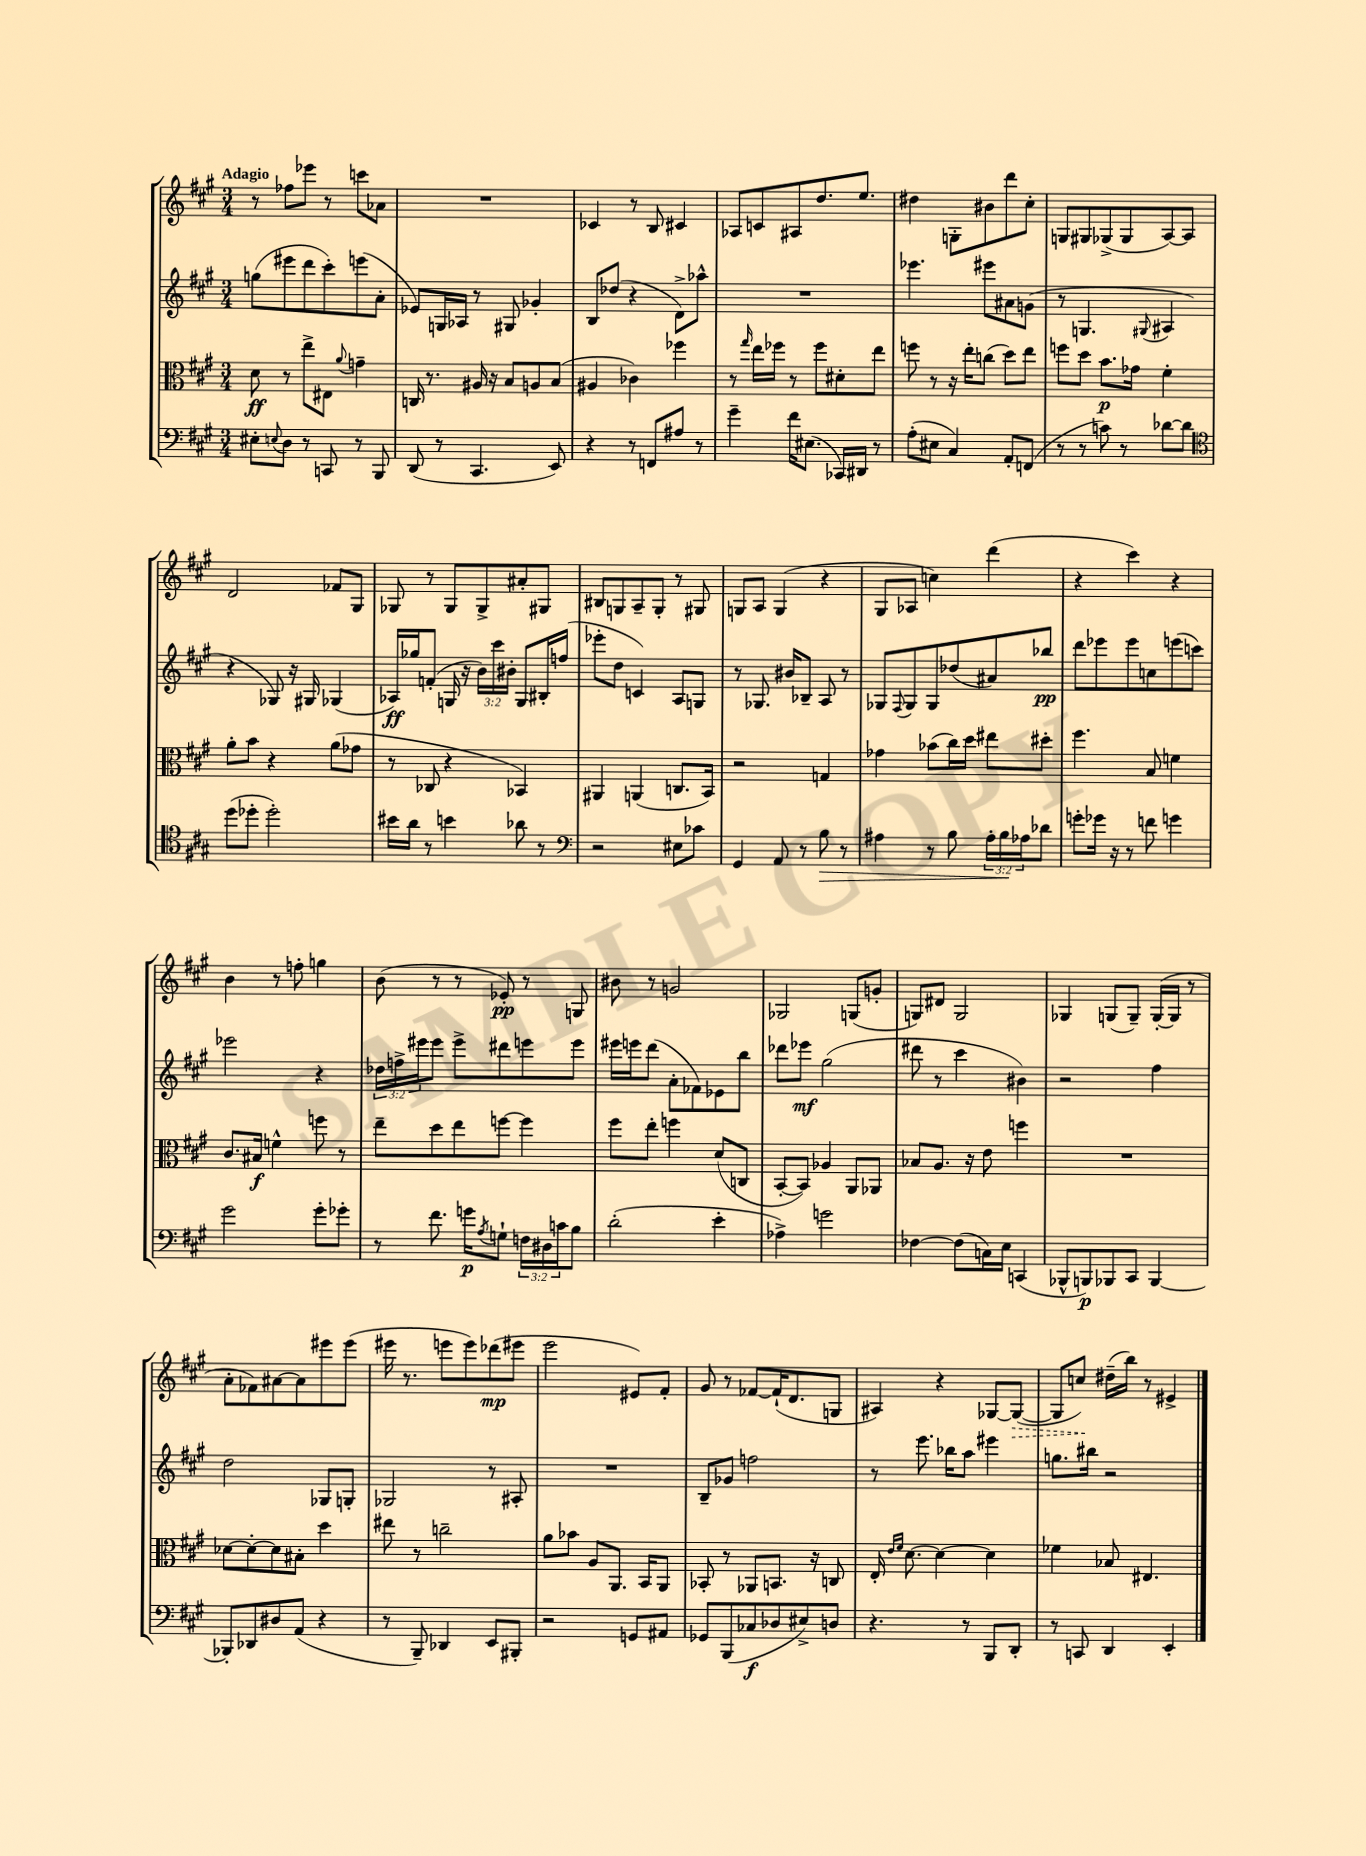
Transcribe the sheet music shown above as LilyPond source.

<<
\new StaffGroup <<
\new Staff = "s0" {
    \clef treble \key a \major \numericTimeSignature \time 3/4 \tempo "Adagio"
    r8 fes''8 ees'''8 r8 c'''8 aes'8 |
    R2. |
    ces'4 r8 b8 cis'4 |
    aes8 c'8 ais8 d''8. e''8. |
    dis''4 g8-. bis'8 d'''8 cis''8-. |
    g8 gis8 ges8->( ges8 a8~) a8 |
    d'2 fes'8 gis8 |
    ges8 r8 ges8 ges8-> ais'8-. gis8 |
    bis8 g8 a8-- g8-. r8 gis8 |
    g8 a8 g4( r4 |
    gis8 aes8 c''4) d'''4( |
    r4 cis'''4) r4 |
    b'4 r8 f''8-. g''4 |
    b'8( r8 r8 ees'8-.\pp) r8 g8 |
    bis'8 r8 g'2 |
    ges2 g8( g'8-. |
    g8) dis'8 g2 |
    ges4 g8( g8--) g16~-.( g16 r8 |
    a'8-. fes'8) ais'8~ ais'8 eis'''8 eis'''8( |
    eis'''16 r8. e'''8 e'''8) des'''8\mp( eis'''8 |
    e'''2 eis'8) fis'8-. |
    gis'8 r8 fes'8~ fes'16-!( d'8. g8 |
    ais4) r4 ges8~ \once \override Hairpin.style = #'dashed-line ges8~\>( |
    ges8 c''8\!) dis''16--( b''16) r8 eis'4-> \bar "|." |
}
\new Staff = "s1" {
    \clef treble \key a \major \numericTimeSignature \time 3/4 \override Staff.TupletNumber.text = #tuplet-number::calc-fraction-text
    g''8( eis'''8 d'''8 cis'''8-.) e'''8( a'8-. |
    ees'8) g16 aes16 r8 gis8 ges'4-. |
    b8 des''8( r4 d'8->) aes''8-^ |
    R2. |
    ees'''4. eis'''8 ais'8 g'8( |
    r8 g4. \appoggiatura { gis8 } ais4 |
    r4 ges8) r16 gis16 ges4( |
    aes16\ff) ges''16 f'8-.( g16 r16 \tuplet 3/2 { b'16) cis'''16 bis'16-. } g8 bis16-. f''16( |
    ees'''8-. d''8 c'4) a8 g8 |
    r8 ges8. bis'16 bes8-- a8 r8 |
    ges8 \appoggiatura { fis8 } ges8 ges8 des''8( ais'8) bes''8\pp |
    d'''8 ees'''8 ees'''8 c''8 e'''8( c'''8) |
    ees'''2 r4 |
    \tuplet 3/2 { des''16 f''16-> eis'''16 } eis'''8 eis'''8-> dis'''8 e'''8 e'''8 |
    eis'''16 e'''16 d'''8( a'8-. fes'8) ees'8 b''8 |
    des'''8 ees'''8\mf gis''2( |
    dis'''8 r8 cis'''4 bis'4) |
    r2 fis''4 |
    d''2 ges8 g8-. |
    ges2 r8 ais8-. |
    R2. |
    b8-- ges'8 f''2 |
    r8 e'''8. bes''16 a''8 eis'''4 |
    g''8. bis''16 r2 \bar "|." |
}
\new Staff = "s2" {
    \clef alto \key a \major \numericTimeSignature \time 3/4
    d'8\ff r8 e''8-> eis8 \appoggiatura { a'8 } g'4-- |
    c16 r8. ais16 r16 b8 a8 b8( |
    ais4 ces'4) fes''4 |
    r8 \grace { gis''16 } e''16 fes''16 r8 fes''8 dis'8-. e''8 |
    f''8 r8 r16 e''16-. c''8( d''8) e''8 |
    f''8 d''8 b'8.\p ges'16 fis'4-. |
    a'8-. b'8 r4 a'8( ges'8 |
    r8 ces8 r4 bes,4) |
    ais,4 a,4( c8. b,16) |
    r2 g4 |
    ges'4 bes'8( cis''16) d''16 eis''8 dis''8-. |
    fis''4. b8 f'4 |
    cis'8. bis16\f f'4-^ f''8 r8 |
    e''8-- d''8 e''8 f''8~ f''4 |
    fis''8 e''8-. f''4 d'8( c8 |
    b,8~-. b,8) aes4 a,8 aes,8 |
    bes8 a8. r16 e'8 f''4 |
    R2. |
    des'8~ des'8~-. des'8 bis8-. d''4 |
    eis''8 r8 c''2-- |
    a'8 bes'8 a8 a,8. b,16 a,8 |
    bes,8-. r8 aes,8 b,8. r16 c8 |
    e16-. \grace { e'16 fis'16 } d'8.~ d'4~ d'4 |
    fes'4 bes8 eis4. \bar "|." |
}
\new Staff = "s3" {
    \clef bass \key a \major \numericTimeSignature \time 3/4 \override Staff.TupletNumber.text = #tuplet-number::calc-fraction-text
    eis8-. \appoggiatura { e8 } d8 r8 c,8 r8 b,,8 |
    d,8( r8 cis,4. e,8) |
    r4 r8 f,8 ais8 r8 |
    gis'4-- fis'16 eis8.( ces,16) dis,16 r8 |
    a8-.( eis8 cis4) a,8-. f,8( |
    r8 r8 c'8) r8 des'8~ des'8 |
    \clef tenor d''8( des''8-. des''2-.) |
    bis'16 a'16 r8 b'4 aes'8 r8 |
    \clef bass r2 eis8 ces'8 |
    gis,4 a,8 r8 b8\> r8 |
    ais4 r8 b8 \tuplet 3/2 { ais16-. b16\! aes16 } des'8 |
    g'8-. ges'16 r16 r8 f'8 g'4 |
    gis'2 gis'8-. ges'8-. |
    r8 fis'8. g'16\p \acciaccatura { a8 } g8-! \tuplet 3/2 { f16 dis16 c'16 } b8 |
    d'2-.( e'4-. |
    aes4->) g'2 |
    fes4~ fes8( c16) e16 c,4( |
    bes,,8-^ b,,8\p) bes,,8 cis,8 bes,,4~ |
    bes,,8-. des,8 dis8 a,8( r4 |
    r8 b,,8--) des,4 e,8 bis,,8-. |
    r2 g,8 ais,8 |
    ges,8 b,,8( ces8\f des8 eis8->) d8 |
    r4. r8 b,,8 d,8-. |
    r8 c,8 d,4 e,4-. \bar "|." |
}
>>
>>
\layout { \context { \Score \remove "Bar_number_engraver" } }
